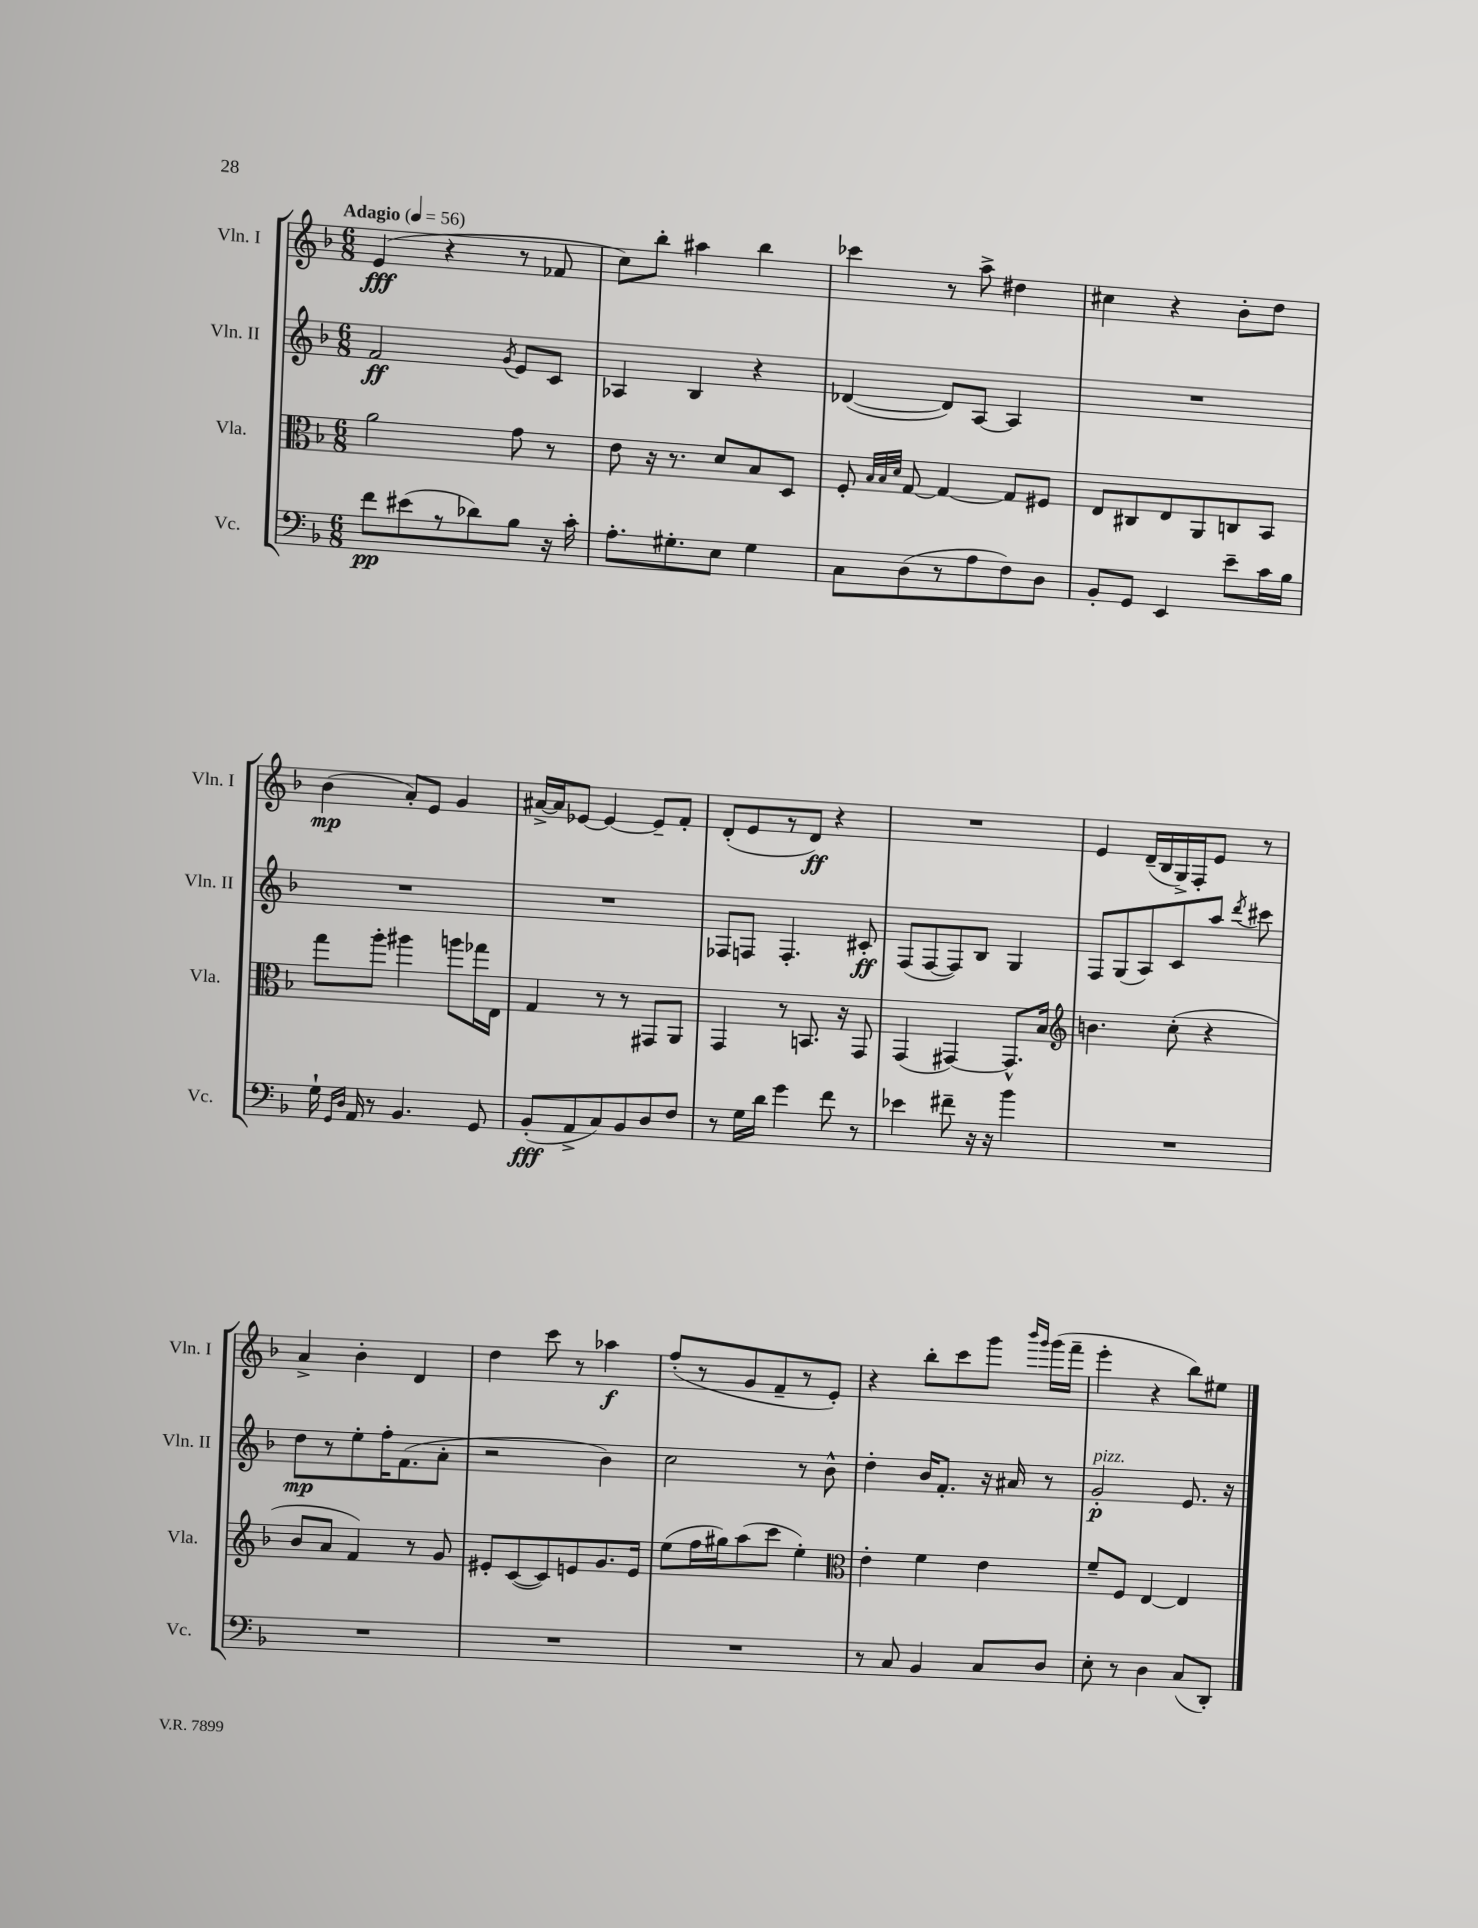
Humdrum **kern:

**kern	**dynam	**kern	**kern	**dynam	**kern	**dynam
*part4	*part4	*part3	*part2	*part2	*part1	*part1
*staff4	*staff4	*staff3	*staff2	*staff2	*staff1	*staff1
*I"Vc.	*	*I"Vla.	*I"Vln. II	*	*I"Vln. I	*
*I'Vc.	*	*I'Vla.	*I'Vln. II	*	*I'Vln. I	*
*clefF4	*	*clefC3	*clefG2	*	*clefG2	*
*k[b-]	*	*k[b-]	*k[b-]	*	*k[b-]	*
*M6/8	*	*M6/8	*M6/8	*	*M6/8	*
*MM56	*	*MM56	*MM56	*	*MM56	*
=1	=1	=1	=1	=1	=1	=1
!	!	!	!	!	!LO:TX:a:B:t=Adagio	!
8f\L	pp	2a\	2f/	ff	(4e/	fff
(8e#X\	.	.	.	.	.	.
8r	.	.	.	.	4r	.
8d-X\)	.	.	.	.	.	.
.	.	.	8qg/	.	.	.
8B-\J	.	8g\	8e/L	.	8r	.
16r	.	8r	8c/J	.	8f-X/	.
16c'\	.	.	.	.	.	.
=2	=2	=2	=2	=2	=2	=2
8.A'\L	.	8e\	4A-X/	.	8cc\L)	.
.	.	16r	.	.	8bb-'\J	.
8.G#X'\	.	8.r	.	.	.	.
.	.	.	4B-/	.	4aa#X\	.
8E\J	.	8d/L	.	.	.	.
4G#\	.	8B-/	4r	.	4bb-\	.
.	.	8D/J	.	.	.	.
=3	=3	=3	=3	=3	=3	=3
8C\L	.	8F'/	([4d-X/	.	4ccc-X\	.
.	.	32qqB-/LLL	.	.	.	.
.	.	32qqB-/	.	.	.	.
.	.	32qqd/JJJ	.	.	.	.
(8D\	.	[8G/	.	.	.	.
8r	.	4G/_	8d-/L])	.	8r	.
8A\	.	.	[8A/J	.	8aa^\	.
8F\)	.	8G/L]	4A/]	.	4dd#X\	.
8D\J	.	8F#X/J	.	.	.	.
=4	=4	=4	=4	=4	=4	=4
8BB-'/L	.	8E/L	2.r	.	4cc#X\	.
8GG/J	.	8C#X/	.	.	.	.
4EE/	.	8E/	.	.	4r	.
.	.	8AA/	.	.	.	.
8e~\L	.	8Cn/	.	.	8b-'\L	.
16c\L	.	8BB-/J	.	.	8dd\J	.
16B-\JJ	.	.	.	.	.	.
!!LO:LB:g=z
=5	=5	=5	=5	=5	=5	=5
16G`\	.	8gg\L	2.r	.	(4b-\	mp
16qqGG/LL	.	.	.	.	.	.
16qqD/JJ	.	.	.	.	.	.
16AA/	.	.	.	.	.	.
8r	.	8aa'\J	.	.	.	.
4.BB-/	.	4aa#X\	.	.	8a'/L)	.
.	.	.	.	.	8e/J	.
.	.	8aan\L	.	.	4g/	.
8GG/	.	16gg-X\L	.	.	.	.
.	.	16E\JJ	.	.	.	.
=6	=6	=6	=6	=6	=6	=6
(8BB-'/L	fff	4G/	2.r	.	[16a#X^/LL	.
.	.	.	.	.	16a#/J]	.
8AA^/	.	.	.	.	[8e-X/J	.
8C/)	.	8r	.	.	4e-/_	.
8BB-/	.	8r	.	.	.	.
8D/	.	8GG#X/L	.	.	8e-~/L]	.
8F/J	.	8AA/J	.	.	8f'/J	.
=7	=7	=7	=7	=7	=7	=7
8r	.	4GG/	8F-X/L	.	(8d'/L	.
16G\LL	.	.	8Fn/J	.	8e/	.
16d\JJ	.	.	.	.	.	.
4g\	.	8r	4.F'/	.	8r	.
.	.	8.BBn/	.	.	8d/J)	ff
8f\	.	.	.	.	4r	.
.	.	16r	.	.	.	.
8r	.	8GG/	8c#X'/	ff	.	.
=8	=8	=8	=8	=8	=8	=8
4e-X\	.	(4GG/	(8F/L	.	2.r	.
.	.	.	[8F/	.	.	.
8f#X~\	.	[4GG#X/)	8F/])	.	.	.
16r	.	.	8B-/J	.	.	.
16r	.	.	.	.	.	.
4b-\	.	8.GG#^^/L]	4G/	.	.	.
.	.	16B-/Jk	.	.	.	.
=9	=9	=9	=9	=9	=9	=9
*	*	*clefG2	*	*	*	*
2.r	.	4.bn\	8F/L	.	4e/	.
.	.	.	(8G/	.	.	.
.	.	.	8A/)	.	(16d~/LL	.
.	.	.	.	.	16B-/	.
.	.	(8cc'\	8c/	.	16G^/)	.
.	.	.	.	.	16F'/J	.
.	.	4r	8aa/J	.	8e/J	.
.	.	.	8qddd/	.	.	.
.	.	.	8ccc#X\	.	8r	.
!!LO:LB:g=z
=10	=10	=10	=10	=10	=10	=10
2.r	.	8b-/L	8dd\L	mp	4a^/	.
.	.	8a/J	8r	.	.	.
.	.	4f/)	8ee'\	.	4b-'\	.
.	.	.	16ff'\K	.	.	.
.	.	.	(8.f\	.	.	.
.	.	8r	.	.	4d/	.
.	.	8g/	8a'\J	.	.	.
=11	=11	=11	=11	=11	=11	=11
2.r	.	8e#X'/L	2r	.	4dd\	.
.	.	([8c/	.	.	.	.
.	.	8c/])	.	.	8ccc\	.
.	.	8en/	.	.	8r	.
.	.	8.g/	4b-\)	.	4aa-X\	f
.	.	16e/Jk	.	.	.	.
=12	=12	=12	=12	=12	=12	=12
2.r	.	(8ee\L	2cc\	.	(8ff'/L	.
.	.	16ff\L	.	.	8r	.
.	.	16gg#X\J)	.	.	.	.
.	.	(8aa\	.	.	8g/	.
.	.	8ccc\J	.	.	8f~/	.
.	.	4ee'\)	8r	.	8r	.
.	.	.	8b-^^\	.	8e'/J)	.
=13	=13	=13	=13	=13	=13	=13
*	*	*clefC3	*	*	*	*
8r	.	4e'\	4dd'\	.	4r	.
8C/	.	.	.	.	.	.
4BB-/	.	4f\	16b-/KL	.	8bb-'\L	.
.	.	.	8.f'/J	.	.	.
.	.	.	.	.	8ccc\	.
8C/L	.	4e\	16r	.	8ggg\J	.
.	.	.	16a#X/	.	.	.
.	.	.	.	.	16qqbbb-/LL	.
.	.	.	.	.	16qqggg/JJ	.
8D/J	.	.	8r	.	(16ggg\LL	.
.	.	.	.	.	16fff~\JJ	.
=14	=14	=14	=14	=14	=14	=14
!	!	!	!LO:TX:a:i:t=pizz.	!	!	!
8E'\	.	8f~/L	2g'/	p	4eee'\	.
8r	.	8F/J	.	.	.	.
4D\	.	[4E/	.	.	4r	.
(8C/L	.	4E/]	8.e/	.	8bb-\L)	.
8DD'/J)	.	.	.	.	8ee#X\J	.
.	.	.	16r	.	.	.
==	==	==	==	==	==	==
*-	*-	*-	*-	*-	*-	*-
